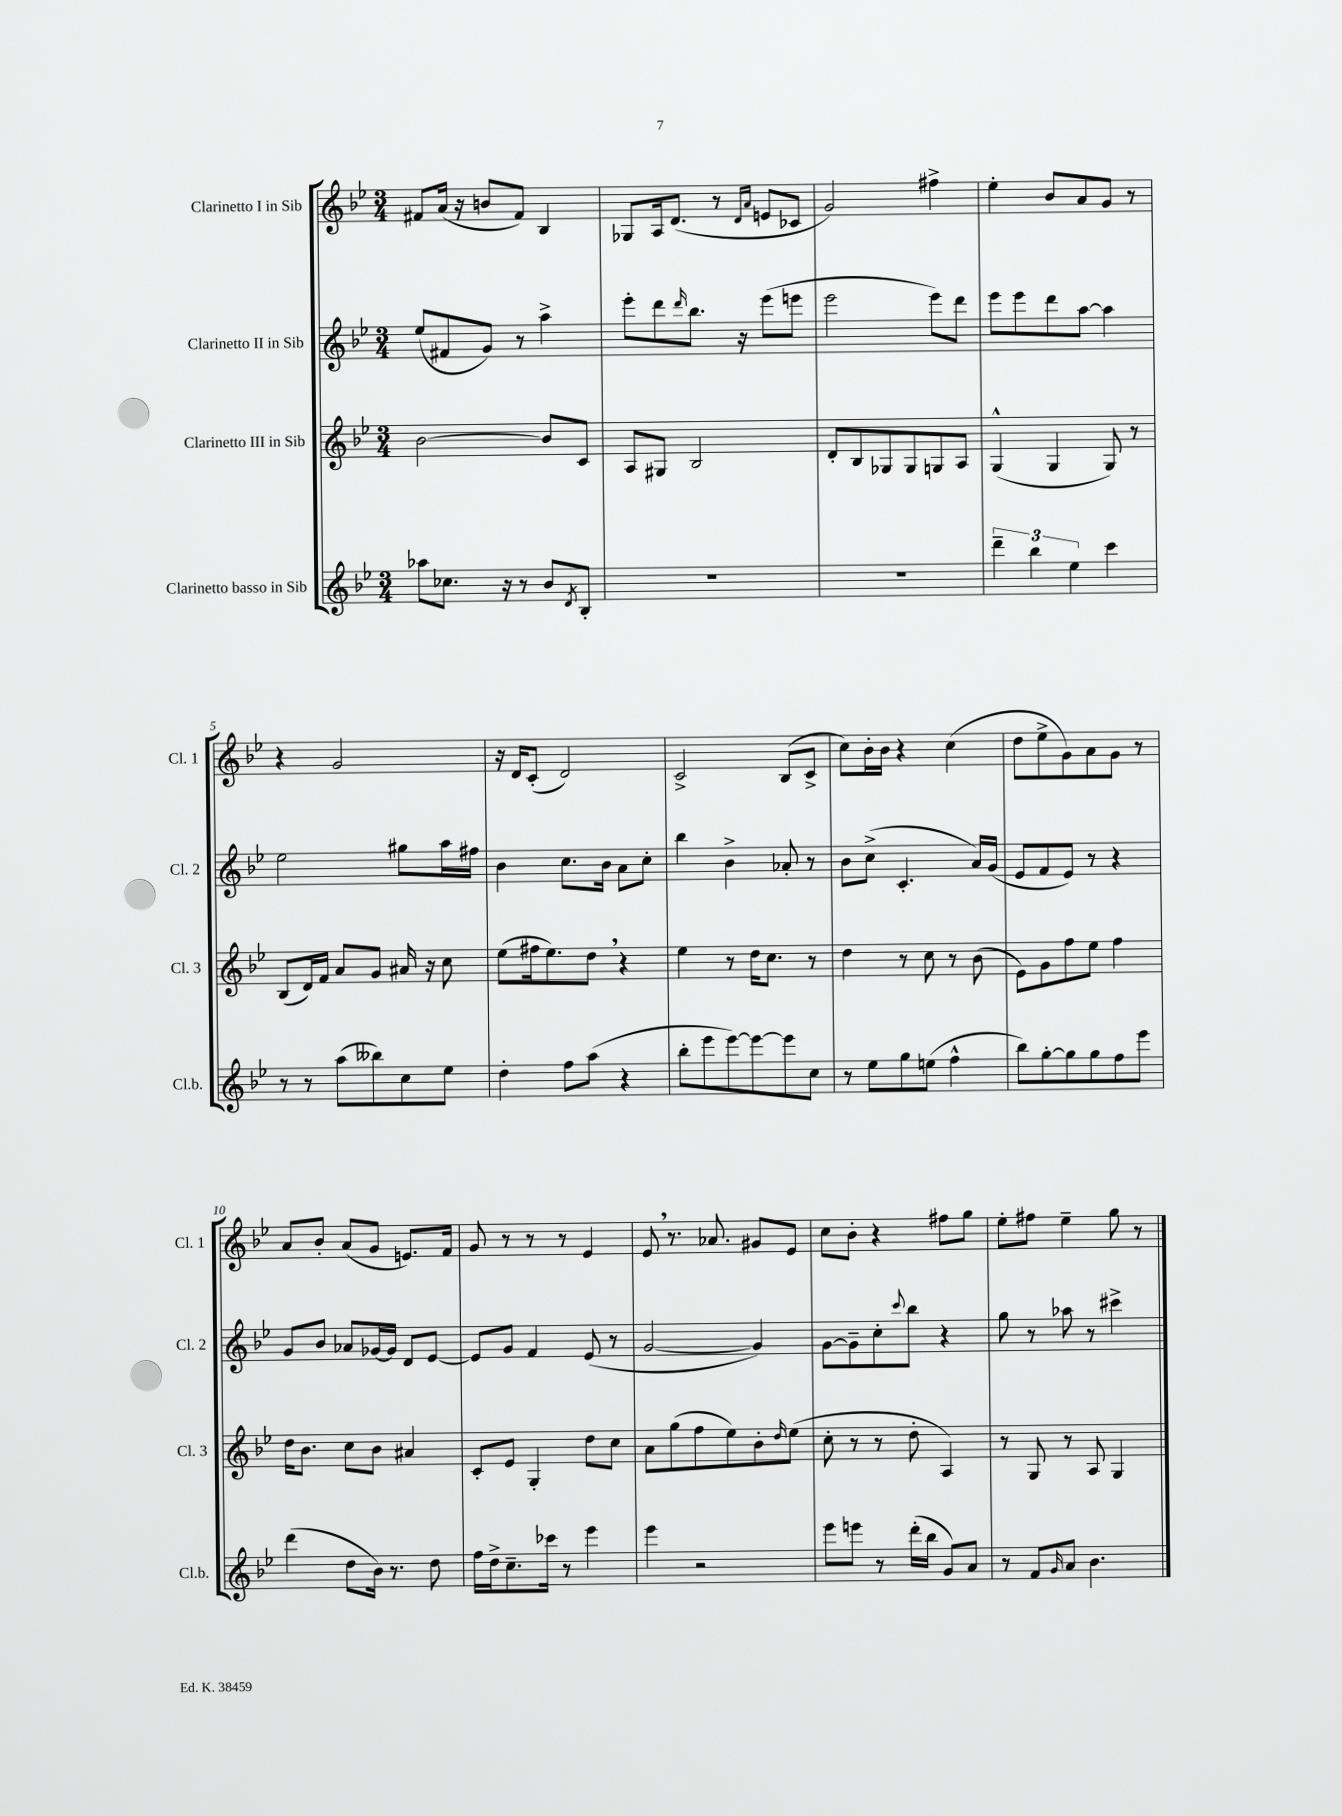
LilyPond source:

<<
\new StaffGroup <<
\new Staff = "s0" \with { instrumentName = "Clarinetto I in Sib" shortInstrumentName = "Cl. 1" } {
    \clef treble \key bes \major \numericTimeSignature \time 3/4
    fis'8 a'16( r16 b'8 fis'8) bes4 |
    ges8 a16 d'8.( r8 \grace { d'16 a'16 } e'8 ces'8 |
    g'2) fis''4-> |
    ees''4-. bes'8 a'8 g'8 r8 |
    r4 g'2 |
    r16 d'16 c'8-.( d'2) |
    c'2-> bes8( c'8-> |
    c''8) bes'16-. bes'16 r4 c''4( |
    d''8 ees''8-> g'8) a'8 g'8 r8 |
    a'8 bes'8-. a'8( g'8 e'8.) f'16 |
    g'8 r8 r8 r8 ees'4 |
    ees'8 \breathe r8. aes'8. gis'8 ees'8 |
    c''8 bes'8-. r4 fis''8 g''8 |
    ees''8-. fis''8 ees''4-- g''8 r8 \bar "|." |
}
\new Staff = "s1" \with { instrumentName = "Clarinetto II in Sib" shortInstrumentName = "Cl. 2" } {
    \clef treble \key bes \major \numericTimeSignature \time 3/4
    ees''8( fis'8 g'8) r8 a''4-> |
    ees'''8-. d'''8 \grace { d'''16 } bes''8. r16 ees'''8( e'''8 |
    ees'''2 ees'''8) d'''8 |
    ees'''8 ees'''8 d'''8 a''8~ a''4 |
    ees''2 gis''8 a''16 fis''16 |
    bes'4 c''8. bes'16 a'8 c''8-. |
    bes''4 bes'4-> aes'8-. r8 |
    bes'8 c''8->( c'4.-. a'16) g'16( |
    ees'8 f'8 ees'8) r8 r4 |
    g'8 bes'8 aes'8 ges'16~ ges'16 d'8 ees'8~ |
    ees'8 g'8 f'4 ees'8( r8 |
    g'2~ g'4) |
    g'8~ g'8-- c''8-. \appoggiatura { c'''8 } bes''8 r4 |
    g''8 r8 aes''8 r8 cis'''4-> \bar "|." |
}
\new Staff = "s2" \with { instrumentName = "Clarinetto III in Sib" shortInstrumentName = "Cl. 3" } {
    \clef treble \key bes \major \numericTimeSignature \time 3/4
    bes'2~ bes'8 c'8 |
    a8 gis8 bes2 |
    d'8-. bes8 ges8 ges8 g8 a8 |
    g4-^( g4 g8) r8 |
    bes8( d'16) f'16 a'8 g'8 ais'16 r16 c''8 |
    ees''8( fis''16 ees''8.) d''8 \breathe r4 |
    ees''4 r8 d''16 c''8. r8 |
    d''4 r8 c''8 r8 bes'8( |
    ees'8) g'8 f''8 ees''8 f''4 |
    d''16 bes'8. c''8 bes'8 ais'4 |
    c'8-. ees'8 g4-. d''8 c''8 |
    a'8 g''8( f''8 ees''8) bes'8-. \grace { d''16 } ees''8( |
    c''8-. r8 r8 d''8-. a4) |
    r8 g8 r8 a8 g4 \bar "|." |
}
\new Staff = "s3" \with { instrumentName = "Clarinetto basso in Sib" shortInstrumentName = "Cl.b." } {
    \clef treble \key bes \major \numericTimeSignature \time 3/4
    aes''8 ces''8. r16 r8 bes'8 \acciaccatura { d'8 } bes8-. |
    R2. |
    R2. |
    \tuplet 3/2 { d'''4-- bes''4 ees''4 } c'''4 |
    r8 r8 a''8( beses''8) c''8 ees''8 |
    d''4-. f''8 a''8( r4 |
    bes''8-. ees'''8 ees'''8~) ees'''8~ ees'''8 c''8 |
    r8 ees''8 g''8 e''8( f''4-^ |
    bes''8) g''8~-. g''8 g''8 f''8 ees'''8 |
    d'''4( d''8 bes'16) r8. d''8 |
    f''16 d''16-> c''8.-- ces'''16 r8 ees'''4 |
    ees'''4 r2 |
    ees'''8 e'''8 r8 d'''16-.( bes''16 g'8) a'8 |
    r8 f'8 \grace { g'16 } a'8 bes'4. \bar "|." |
}
>>
>>
